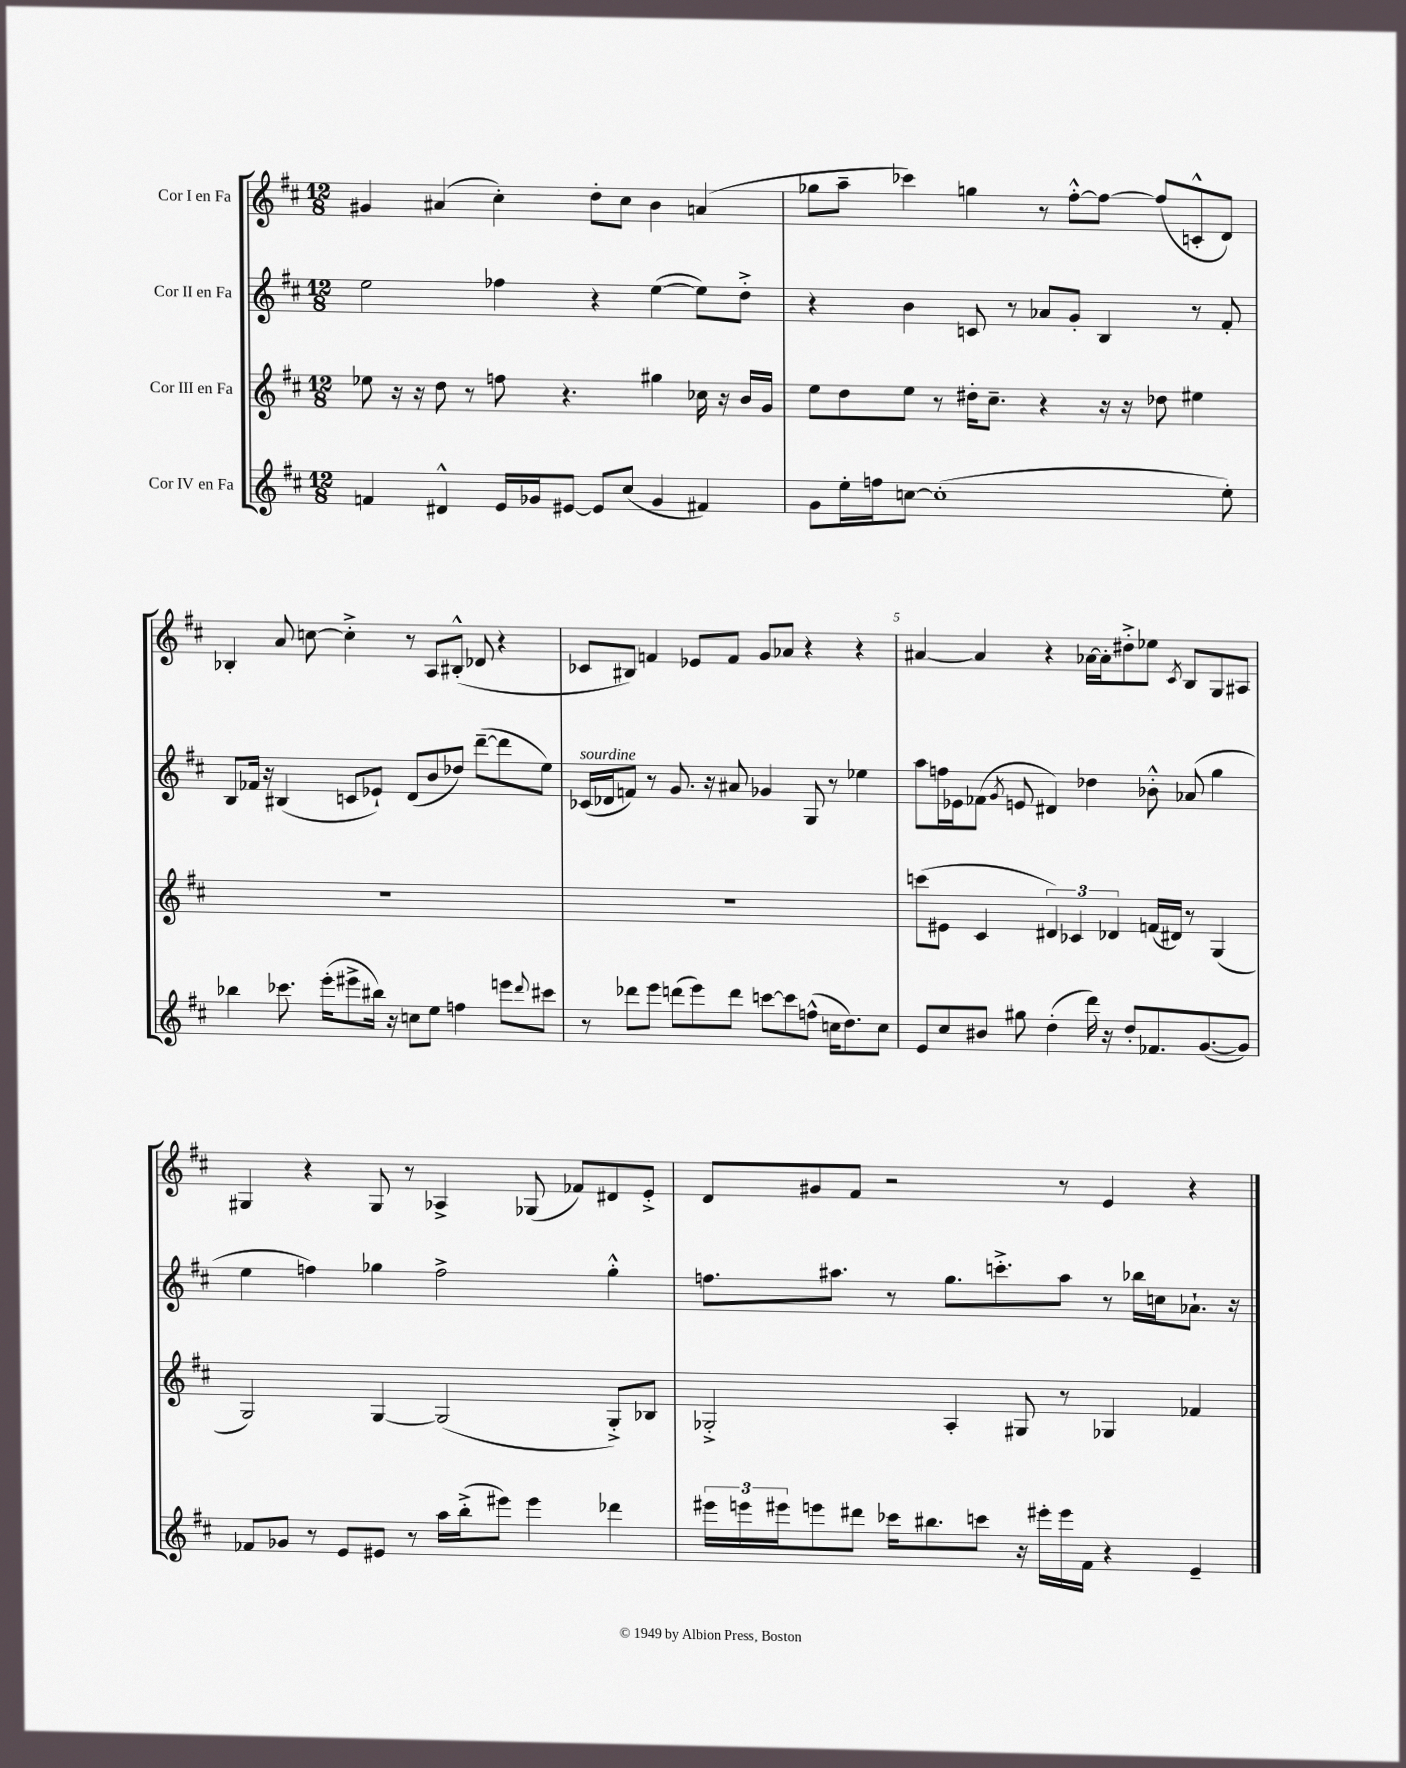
<<
\new StaffGroup <<
\new Staff = "s0" \with { instrumentName = "Cor I en Fa" } {
    \clef treble \key d \major \numericTimeSignature \time 12/8
    gis'4 ais'4( cis''4-.) d''8-. cis''8 b'4 a'4( |
    ges''8 a''8-- ces'''4) g''4 r8 fis''8~-.-^ fis''8~ fis''8( c'8-.-^ d'8) |
    bes4-. a'8 c''8~ c''4-.-> r8 a8 bis8-.-^( des'8 r4 |
    ces'8 bis8) f'4 ees'8 f'8 g'8 aes'8 r4 r4 |
    ais'4~ ais'4 r4 aes'16~ aes'16-. dis''8-.-> ees''8 \acciaccatura { cis'8 } b8 g8 ais8 |
    gis4 r4 gis8 r8 aes4-> ges8( fes'8) dis'8 e'8-.-> |
    d'8 gis'8 fis'8 r2 r8 e'4 r4 \bar "|." |
}
\new Staff = "s1" \with { instrumentName = "Cor II en Fa" } {
    \clef treble \key d \major \numericTimeSignature \time 12/8
    e''2 fes''4 r4 e''4~( e''8) d''8-.-> |
    r4 b'4 c'8 r8 aes'8 g'8-. b4 r8 fis'8-. |
    b8 fes'16 r16 bis4( c'8 ees'8-!) d'8( b'8 des''8) d'''8~--( d'''8 e''8) |
    ces'16^\markup { \italic "sourdine" }( des'16 f'8) r8 g'8. r16 ais'8 ges'4 g8 r8 ees''4 |
    a''8 f''16 ees'16 fes'8( \acciaccatura { g'8 } e'8 dis'4) des''4 bes'8-.-^ aes'8( g''4 |
    e''4 f''4) ges''4 f''2-> ges''4-.-^ |
    f''8. ais''8. r8 g''8. c'''8.-.-> ais''8 r8 bes''16 c''16 aes'8.-! r16 \bar "|." |
}
\new Staff = "s2" \with { instrumentName = "Cor III en Fa" } {
    \clef treble \key d \major \numericTimeSignature \time 12/8
    ees''8 r16 r16 d''8 r8 f''8 r4. gis''4 ces''16 r16 b'16 g'16 |
    e''8 d''8 e''8 r8 dis''16-. cis''8.-- r4 r16 r16 des''8 eis''4 |
    R1. |
    R1. |
    c'''8( eis'8 cis'4 \tuplet 3/2 { dis'4) ces'4 des'4 } f'16( dis'16) r8 g4( |
    g2) g4~ g2( g8-.->) bes8 |
    ges2-.-> a4-. gis8 r8 ges4 fes'4 \bar "|." |
}
\new Staff = "s3" \with { instrumentName = "Cor IV en Fa" } {
    \clef treble \key d \major \numericTimeSignature \time 12/8
    f'4 dis'4-^ e'16 ges'16 eis'8~ eis'8 cis''8( ges'4 fis'4) |
    g'8 e''16-. f''16 c''8~ c''1-.( e''8-.) |
    bes''4 ces'''8. e'''16-.( eis'''8-> bis''16) r16 c''8 e''8 f''4 e'''8 \appoggiatura { d'''8 } cis'''8 |
    r8 des'''8 e'''8 d'''8( e'''8) d'''8 c'''8~ c'''8 f''8-^( c''16 d''8.) c''8 |
    e'8 cis''8 bis'8 gis''8 d''4-.( d'''16) r16 d''8-. fes'8. g'8.~( g'8) |
    fes'8 ges'8 r8 e'8 eis'8 r8 a''16 b''16-.->( eis'''8) eis'''4 des'''4 |
    \tuplet 3/2 { eis'''16 e'''16 eis'''16 } e'''8 dis'''8 ces'''16 bis''8. c'''8 r16 eis'''16-. eis'''16 fis'16 r4 e'4-- \bar "|." |
}
>>
>>
\layout { \context { \Score \override BarNumber.break-visibility = ##(#f #t #t) barNumberVisibility = #(every-nth-bar-number-visible 5) } }
